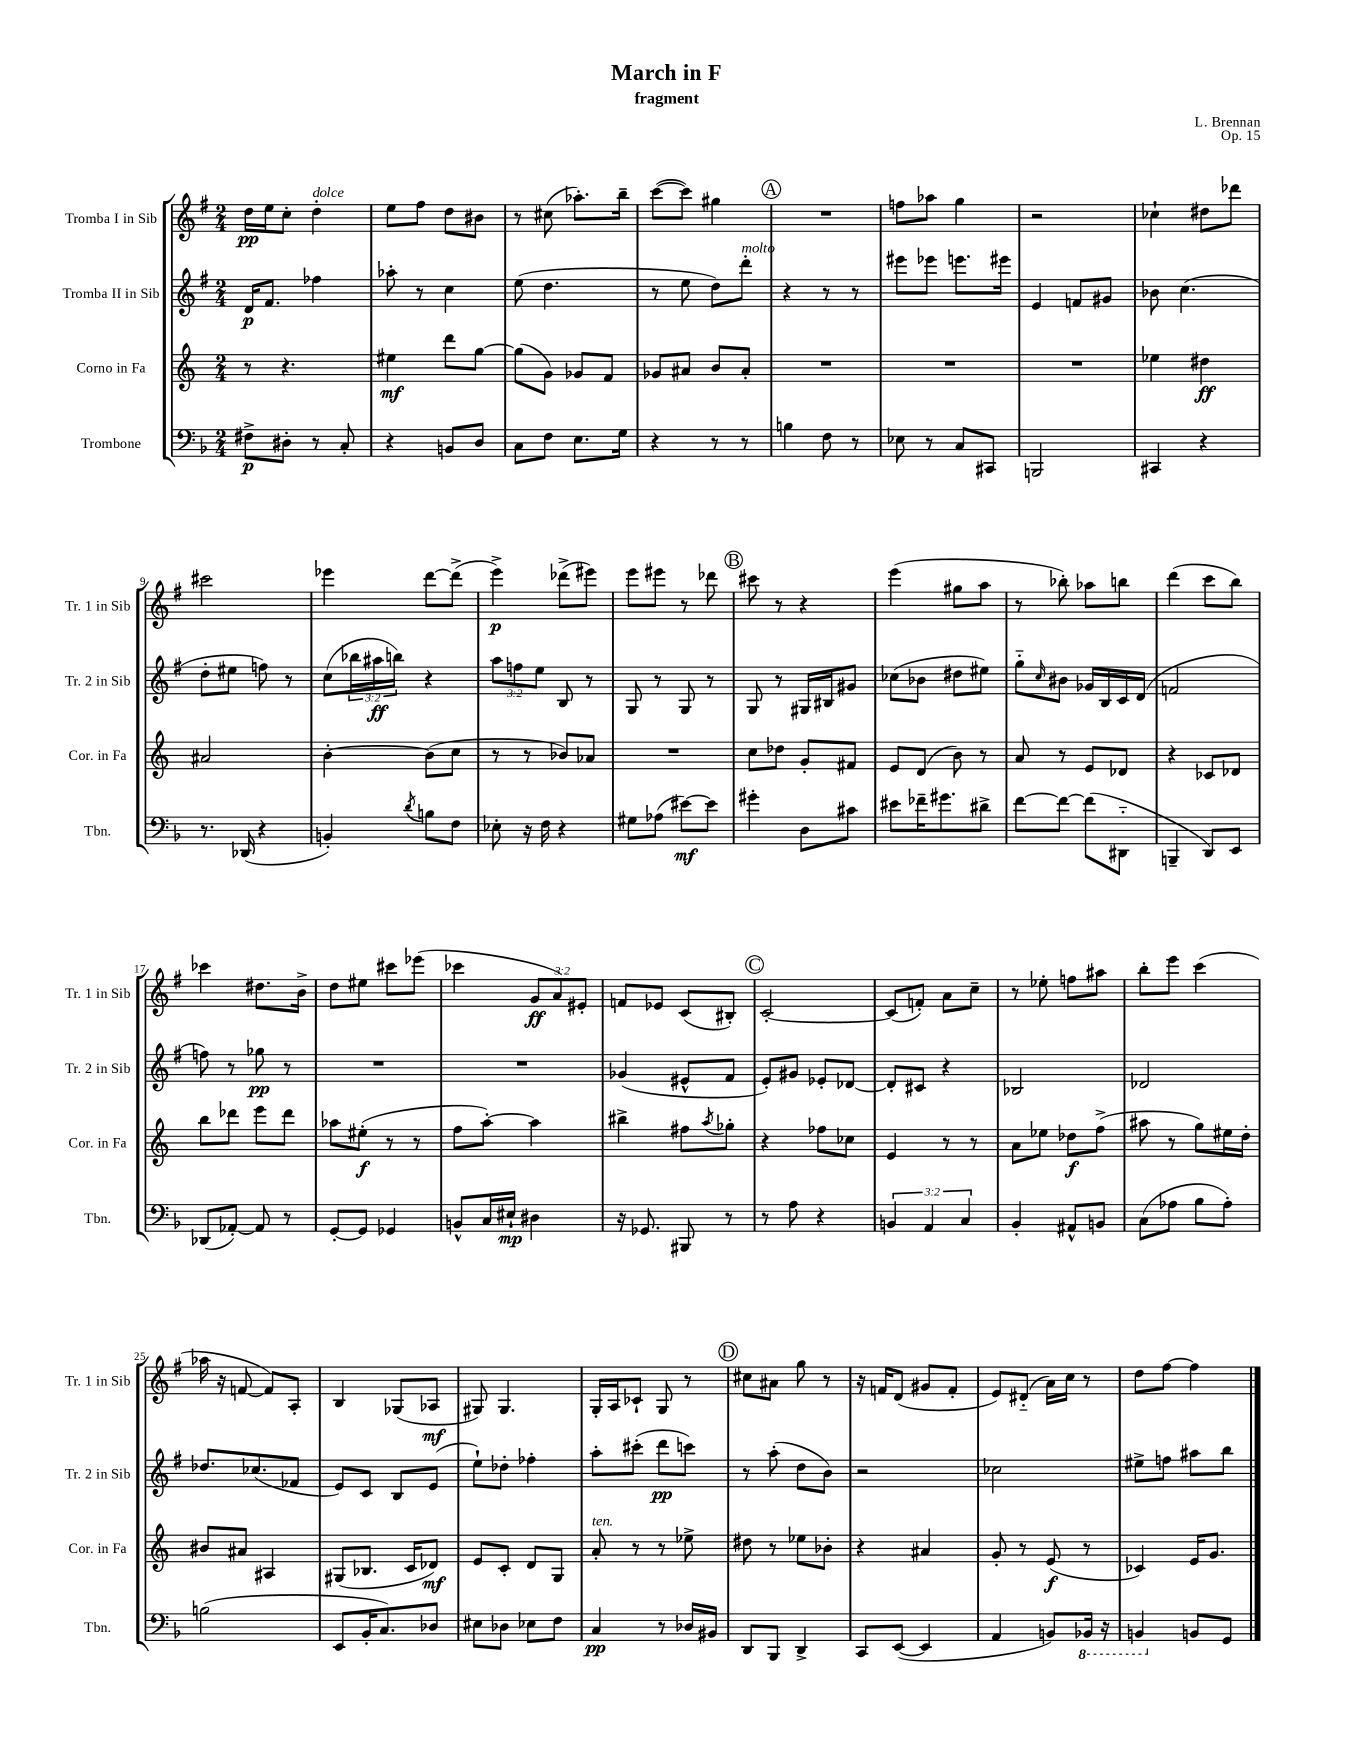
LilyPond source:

\header { title = "March in F" composer = "L. Brennan" subtitle = "fragment" opus = "Op. 15" }
<<
\new StaffGroup <<
\new Staff = "s0" \with { instrumentName = "Tromba I in Sib" shortInstrumentName = "Tr. 1 in Sib" } {
    \clef treble \key g \major \numericTimeSignature \time 2/4 \override Staff.TupletNumber.text = #tuplet-number::calc-fraction-text
    d''16\pp e''16 c''8-. d''4-.^\markup { \italic "dolce" } |
    e''8 fis''8 d''8 bis'8 |
    r8 cis''8( aes''8.-.) b''16-- |
    c'''8~( c'''8) gis''4 |
    \mark \markup { \circle "A" } R2 |
    f''8 aes''8 g''4 |
    r2 |
    ces''4-! dis''8 des'''8 |
    cis'''2 |
    ees'''4 d'''8~ d'''8->( |
    e'''4->\p) des'''8->( eis'''8) |
    e'''8 eis'''8 r8 des'''8 |
    \mark \markup { \circle "B" } cis'''8 r8 r4 |
    e'''4( gis''8 a''8 |
    r8 bes''8-.) aes''8 b''8 |
    d'''4( c'''8 b''8) |
    ces'''4 dis''8. b'16-> |
    d''8 eis''8 cis'''8 ees'''8( |
    ces'''4 \tuplet 3/2 { g'8\ff a'8) eis'8-. } |
    f'8 ees'8 c'8( bis8-.) |
    \mark \markup { \circle "C" } c'2~-. |
    c'8( f'8-.) a'8 c''8-- |
    r8 ees''8-. f''8 ais''8 |
    b''8-. e'''8 c'''4( |
    aes''16 r16 f'8~ f'8) a8-. |
    b4 ges8( aes8\mf |
    gis8) gis4. |
    g16-. a16 ces'8-! g8 r8 |
    \mark \markup { \circle "D" } cis''8 ais'8 g''8 r8 |
    r16 f'16 d'8( gis'8 f'8-. |
    e'8) dis'8-_( a'16) c''16 r8 |
    d''8 fis''8~ fis''4 \bar "|." |
}
\new Staff = "s1" \with { instrumentName = "Tromba II in Sib" shortInstrumentName = "Tr. 2 in Sib" } {
    \clef treble \key g \major \numericTimeSignature \time 2/4 \override Staff.TupletNumber.text = #tuplet-number::calc-fraction-text
    d'16\p fis'8. fes''4 |
    aes''8-. r8 c''4 |
    e''8( d''4. |
    r8 e''8 d''8) d'''8-.^\markup { \italic "molto" } |
    \mark \markup { \circle "A" } r4 r8 r8 |
    eis'''8 ees'''8 e'''8. eis'''16 |
    e'4 f'8 gis'8 |
    bes'8 c''4.( |
    d''8-. eis''8 f''8) r8 |
    c''8( \tuplet 3/2 { bes''16 ais''16\ff b''16) } r4 |
    \tuplet 3/2 { a''8 f''8 e''8 } b8 r8 |
    g8 r8 g8 r8 |
    \mark \markup { \circle "B" } g8 r8 gis16 bis16 gis'8 |
    ces''8( bes'8 dis''8 eis''8) |
    g''8-_ \grace { c''16 } bis'8 ges'16 b16 c'16 d'16( |
    f'2 |
    f''8) r8 ges''8\pp r8 |
    R2 |
    R2 |
    ges'4( eis'8-^ fis'8 |
    \mark \markup { \circle "C" } e'8-.) gis'8 ees'8-. des'8~ |
    des'8-. cis'8 r4 |
    bes2 |
    des'2 |
    des''8. ces''8.( fes'8 |
    e'8) c'8 b8 e'8( |
    e''8-!) des''8-. fes''4-. |
    a''8-. cis'''8-.( d'''8\pp c'''8) |
    \mark \markup { \circle "D" } r8 a''8-.( d''8 b'8) |
    r2 |
    ces''2 |
    eis''8-> f''8 ais''8 b''8 \bar "|." |
}
\new Staff = "s2" \with { instrumentName = "Corno in Fa" shortInstrumentName = "Cor. in Fa" } {
    \clef treble \key c \major \numericTimeSignature \time 2/4
    r8 r4. |
    eis''4\mf d'''8 g''8~ |
    g''8( g'8) ges'8 f'8 |
    ges'8 ais'8 b'8 ais'8-. |
    \mark \markup { \circle "A" } R2 |
    R2 |
    R2 |
    ees''4 dis''4\ff |
    ais'2 |
    b'4~-. b'8( c''8 |
    r8 r8 bes'8) aes'8 |
    R2 |
    \mark \markup { \circle "B" } c''8 des''8 g'8-. fis'8 |
    e'8 d'8( b'8) r8 |
    a'8 r8 e'8 des'8 |
    r4 ces'8 des'8 |
    b''8 des'''8 e'''8 des'''8 |
    aes''8 eis''8-.\f( r8 r8 |
    f''8 a''8~-.) a''4 |
    bis''4-> fis''8 \acciaccatura { a''8 } ges''8-. |
    \mark \markup { \circle "C" } r4 fes''8 ces''8 |
    e'4 r8 r8 |
    a'8 ees''8 des''8\f f''8->( |
    ais''8 r8 g''8) eis''16 d''16-. |
    bis'8 ais'8 ais4 |
    gis8( bes8. c'16 des'8\mf) |
    e'8 c'8-. d'8 g8 |
    a'8-.^\markup { \italic "ten." } r8 r8 ees''8-> |
    \mark \markup { \circle "D" } dis''8 r8 ees''8 bes'8-. |
    r4 ais'4 |
    g'8-. r8 e'8\f( r8 |
    ces'4) e'16 g'8. \bar "|." |
}
\new Staff = "s3" \with { instrumentName = "Trombone" shortInstrumentName = "Tbn." } {
    \clef bass \key f \major \numericTimeSignature \time 2/4 \override Staff.TupletNumber.text = #tuplet-number::calc-fraction-text
    fis8->\p dis8-. r8 c8-. |
    r4 b,8 d8 |
    c8 f8 e8. g16 |
    r4 r8 r8 |
    \mark \markup { \circle "A" } b4 f8 r8 |
    ees8 r8 c8 cis,8 |
    b,,2 |
    cis,4 r4 |
    r8. des,16( r4 |
    b,4-.) \acciaccatura { d'8 } b8 f8 |
    ees8-. r16 f16 r4 |
    gis8 aes8( eis'8~\mf) eis'8 |
    \mark \markup { \circle "B" } gis'4-. d8 cis'8 |
    eis'8 fes'16-- gis'8. dis'8-> |
    f'8~ f'8~ f'8( dis,8-_ |
    b,,4-- d,8) e,8 |
    des,8( aes,8~-.) aes,8 r8 |
    g,8~-. g,8 ges,4 |
    b,8-^ c16 eis16-!\mp dis4 |
    r16 ges,8. bis,,8 r8 |
    \mark \markup { \circle "C" } r8 a8 r4 |
    \tuplet 3/2 { b,4 a,4 c4 } |
    bes,4-. ais,8-^ b,8 |
    c8( aes8 bes8 aes8-.) |
    b2( |
    e,8 bes,16-. c8.) des8 |
    eis8 des8 ees8 f8 |
    c4\pp r8 des16 bis,16 |
    \mark \markup { \circle "D" } d,8 bes,,8 d,4-> |
    c,8 e,8~( e,4 |
    a,4 b,8) \ottava #-1 bes,,!16 r16 |
    b,,4 \ottava #0 b,8 g,8 \bar "|." |
}
>>
>>
